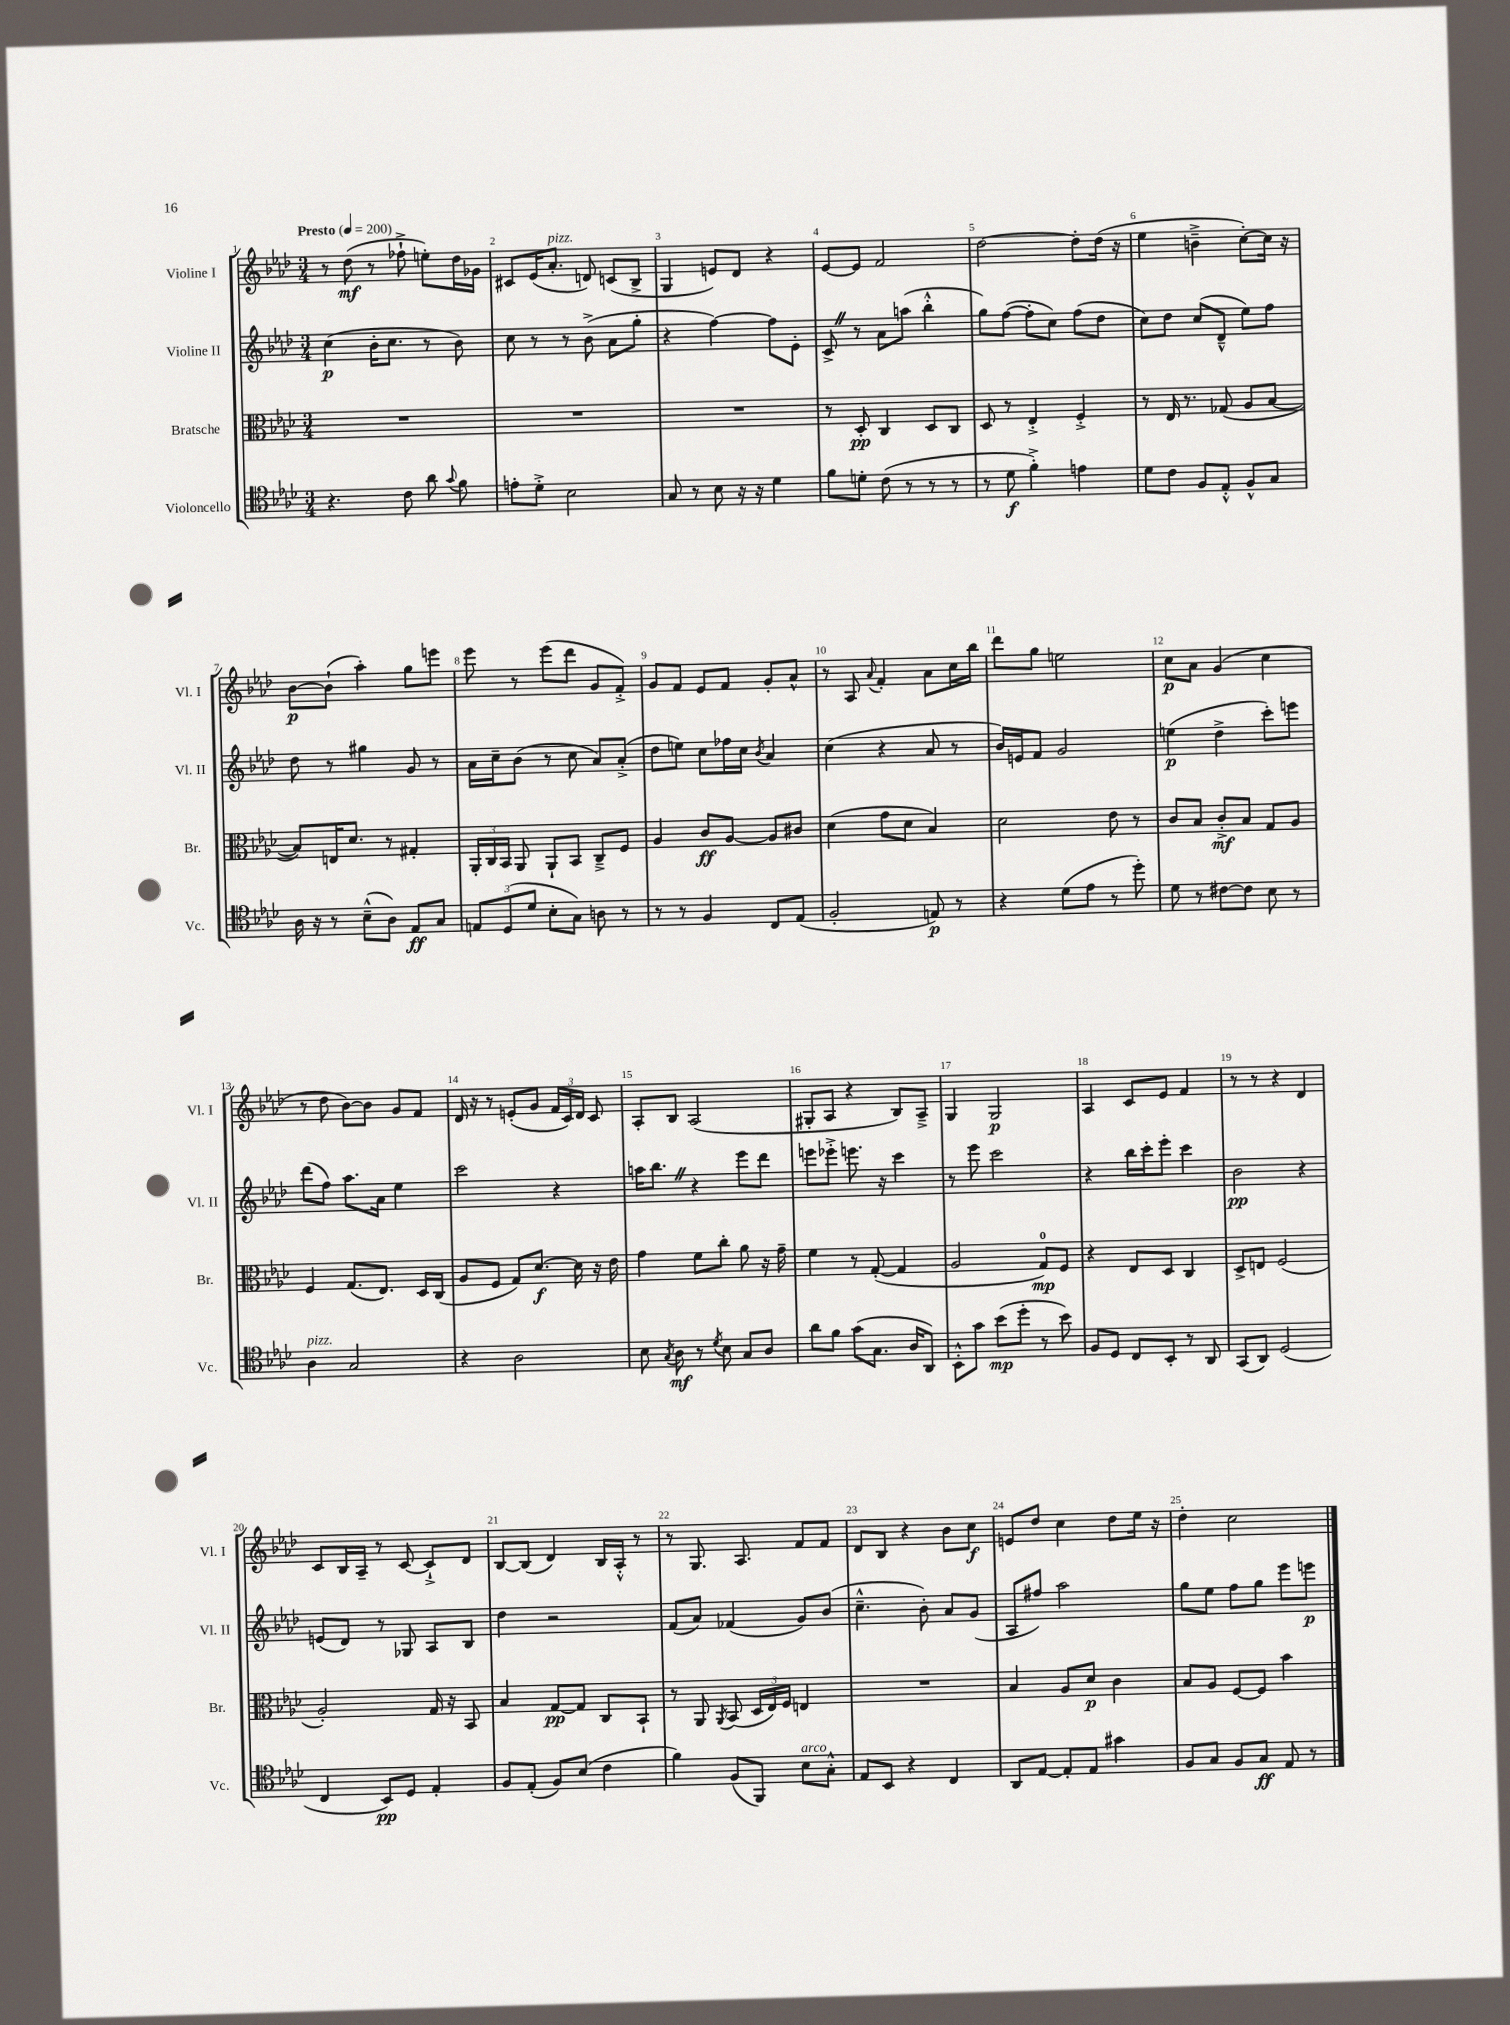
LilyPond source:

<<
\new StaffGroup <<
\new Staff = "s0" \with { instrumentName = "Violine I" shortInstrumentName = "Vl. I" } {
    \clef treble \key aes \major \numericTimeSignature \time 3/4 \tempo "Presto" 4 = 200
    \autoBeamOff r8 des''8\mf( r8 fes''8-!-> e''8[-.) des''16 ges'16] |
    cis'8[ ees'16( aes'8.]-.^\markup { \italic "pizz." } d'8) c'8[( bes8]-> |
    g4 e'8[) des'8] r4 |
    ees'8[~ ees'8] f'2 |
    des''2~ des''8[-. des''16]( r16 |
    ees''4 b'4---> c''8[~-.) c''16] r16 |
    bes'8[~\p bes'8]-!( aes''4-.) g''8[ e'''8] |
    ees'''8 r8 ees'''8[( des'''8] g'8[ f'8]-.->) |
    g'8[ f'8] ees'8[ f'8] g'8[-. aes'8]-^ |
    r8 aes8 \appoggiatura { aes'8 } f'4-. aes'8[ c''16 bes''16] |
    des'''8[ g''8] e''2 |
    c''8[\p aes'8] g'4( c''4 |
    r8 des''8 bes'8[~) bes'8] g'8[ f'8] |
    des'16 r16 r8 e'8[-.( g'8] \tuplet 3/2 { f'16[ c'16) des'16] } c'8 |
    aes8[-. bes8] aes2( |
    gis8[-. aes8] r4 bes8[) aes8]---> |
    g4 g2\p |
    aes4 c'8[ ees'8] f'4 |
    r8 r8 r4 des'4 |
    c'8[ bes16 aes16]-- r8 c'8~ c'8[-!-> des'8] |
    bes8[~ bes8]( des'4) bes16[ aes16]-.-^ r8 |
    r8 g8. aes8. f'8[ f'8] |
    des'8[ bes8] r4 bes'8[ c''8]\f |
    e'8[ des''8] c''4 des''8[ ees''16] r16 |
    des''4-. c''2 \bar "|." |
}
\new Staff = "s1" \with { instrumentName = "Violine II" shortInstrumentName = "Vl. II" } {
    \clef treble \key aes \major \numericTimeSignature \time 3/4
    \autoBeamOff c''4\p( bes'16[-. c''8.] r8 bes'8) |
    c''8 r8 r8 bes'8->( aes'8[ g''8]-. |
    r4 f''4~) f''8[ ees'8]-. |
    c'8-> \once \override BreathingSign.text = \markup { \musicglyph "scripts.caesura.straight" } \breathe r8 aes'8[ a''8]( bes''4-.-^ |
    g''8[) f''8]~( f''8[-. c''8]) f''8[( des''8] |
    c''8[) des''8] c''8[( des'8]---^ ees''8[) f''8] |
    des''8 r8 gis''4 g'8 r8 |
    aes'16[ c''16-- bes'8]( r8 c''8 aes'8[) aes'8]-.->( |
    des''8[ e''8]) c''8[ fes''16 c''16] \acciaccatura { bes'8 } aes'4 |
    c''4( r4 aes'8 r8 |
    bes'16[) e'16 f'8] g'2 |
    e''4\p( des''4-> c'''8[-.) e'''8] |
    des'''8[( f''8]) aes''8.[ aes'16] ees''4 |
    c'''2 r4 |
    a''16[ bes''8.] \once \override BreathingSign.text = \markup { \musicglyph "scripts.caesura.straight" } \breathe r4 ees'''8[ des'''8] |
    e'''8[ ees'''8]-.-> e'''8. r16 c'''4 |
    r8 ees'''8 c'''2 |
    r4 bes''16[ c'''16-. ees'''8]-. c'''4 |
    bes'2\pp r4 |
    e'8[( des'8]) r8 ges8 aes8[ bes8] |
    des''4 r2 |
    f'8[( aes'8]) fes'4( g'8[) bes'8]( |
    c''4.---^ bes'8-.) aes'8[ g'8]( |
    aes8[ fis''8]) aes''2 |
    g''8[ ees''8] f''8[ g''8] ees'''8[ e'''8]\p \bar "|." |
}
\new Staff = "s2" \with { instrumentName = "Bratsche" shortInstrumentName = "Br." } {
    \clef alto \key aes \major \numericTimeSignature \time 3/4
    \autoBeamOff R2. |
    R2. |
    R2. |
    r8 des8-.\pp c4 des8[ c8] |
    des8 r8 ees4-.-> f4-.-> |
    r8 ees16 r8. ges8( aes8[ bes8]~ |
    bes8[) e16 des'8.] r8 gis4-. |
    \tuplet 3/2 { aes,16[-. c16 bes,16] } aes,8 aes,8[-! bes,8] c8[---> f8] |
    aes4 c'8[\ff aes8]~ aes8[ cis'8] |
    des'4( g'8[ des'8] bes4) |
    des'2 ees'8 r8 |
    c'8[ bes8] c'8[-.->\mf bes8] g8[ aes8] |
    f4 g8.[( ees8.]) des16[ c16]( |
    aes8[ f8] g8[) des'8.]~\f des'16 r16 ees'16 |
    g'4 f'8[ c''8]-. aes'8 r16 g'16-- |
    f'4 r8 g8~-.( g4 |
    aes2 g8[-0\mp) f8] |
    r4 ees8[ des8] c4 |
    des8[-> e8] f2( |
    aes2-.) g16 r16 bes,8 |
    bes4 g8[~\pp g8] c8[ bes,8]-! |
    r8 aes,8 \acciaccatura { aes,8 } bes,8( \tuplet 3/2 { des16[ ees16) f16] } e4 |
    R2. |
    bes4 aes8[ des'8]\p c'4 |
    bes8[ aes8] f8[~ f8] bes'4 \bar "|." |
}
\new Staff = "s3" \with { instrumentName = "Violoncello" shortInstrumentName = "Vc." } {
    \clef tenor \key aes \major \numericTimeSignature \time 3/4
    \autoBeamOff r4. c'8 aes'8 \appoggiatura { g'8 } f'8 |
    e'8[-. des'8]-.-> bes2 |
    g8 r8 bes8 r16 r16 des'4 |
    f'8[ d'8]-. c'8( r8 r8 r8 |
    r8 des'8\f f'4-.->) e'4 |
    des'8[ c'8] f8[ ees8]-.-^ f8[-^ g8] |
    aes16 r16 r8 bes8[---^( aes8]) ees8[\ff g8] |
    \tuplet 3/2 { e8[ des8( des'8] } bes8[-. g8]) a8 r8 |
    r8 r8 f4 c8[ ees8]( |
    f2-. e8\p) r8 |
    r4 des'8[( ees'8] r8 des''8-.) |
    des'8 r8 cis'8[~ cis'8] bes8 r8 |
    aes4^\markup { \italic "pizz." } g2 |
    r4 aes2 |
    bes8 \acciaccatura { g8 } aes8\mf r8 \acciaccatura { des'8 } bes8 g8[ aes8] |
    aes'8[ f'8] g'8[( g8.] aes16[ aes,8]) |
    bes,8[-.-^ g'8] bes'8[\mp( des''8]-. r8 bes'8) |
    f8[ des8] c8[ bes,8]-. r8 aes,8 |
    g,8[( aes,8]) des2( |
    c4 bes,8[\pp) des8] ees4-. |
    f8[ ees8]-.( f8[) bes8]( c'4 |
    f'4) f8[( f,8]) bes8[^\markup { \italic "arco" } g8]-.-^ |
    ees8[ bes,8] r4 c4 |
    aes,8[ ees8]~ ees8[-. ees8] gis'4 |
    f8[ g8] f8[ g8]\ff ees8 r8 \bar "|." |
}
>>
>>
\layout { \context { \Score \override BarNumber.break-visibility = ##(#f #t #t) barNumberVisibility = #all-bar-numbers-visible } }
